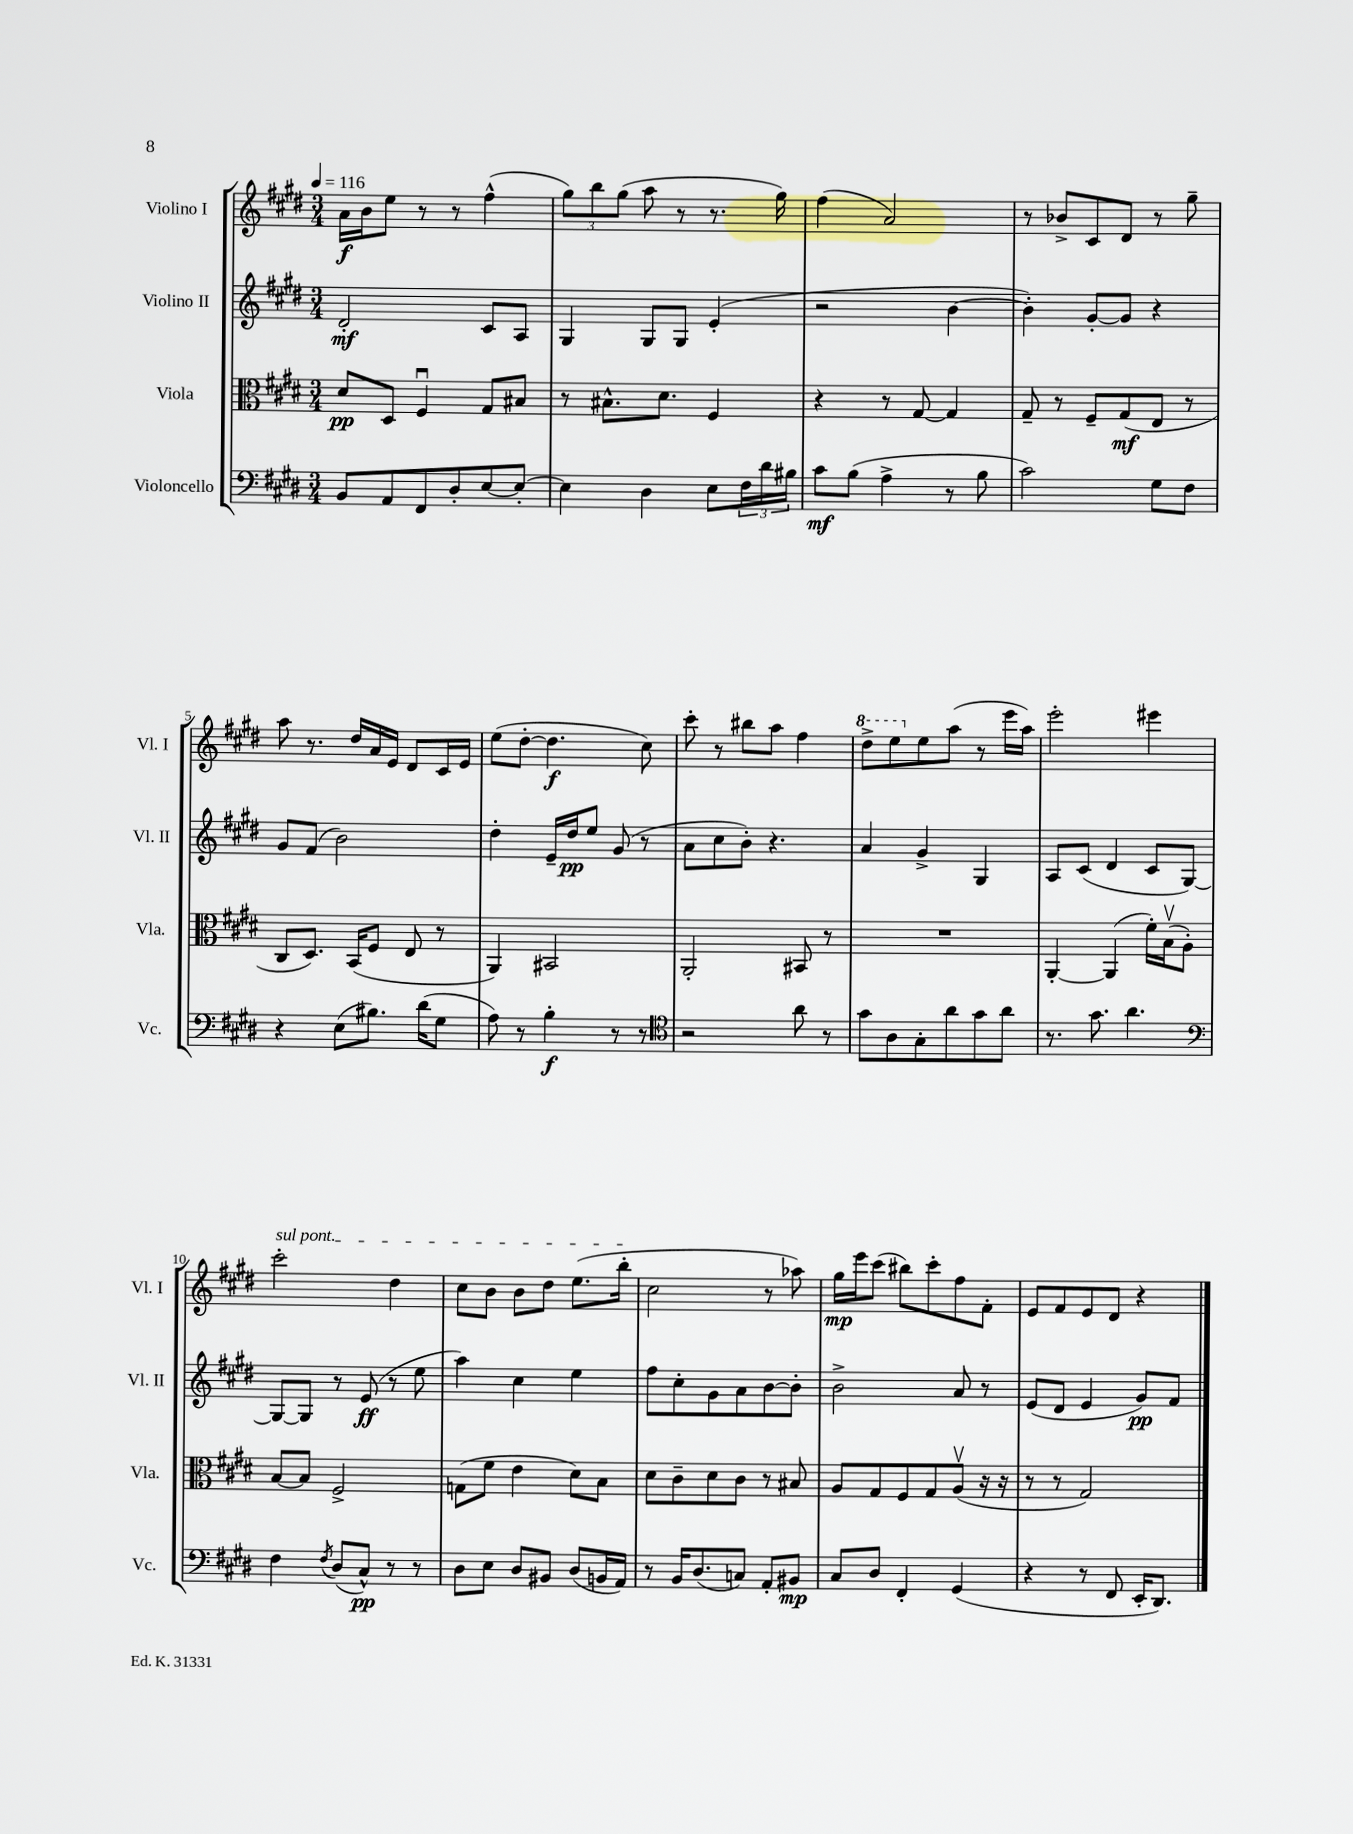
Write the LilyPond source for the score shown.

<<
\new StaffGroup <<
\new Staff = "s0" \with { instrumentName = "Violino I" shortInstrumentName = "Vl. I" } {
    \clef treble \key e \major \numericTimeSignature \time 3/4 \tempo 4 = 116
    a'16\f b'16 e''8 r8 r8 fis''4-^( |
    \tuplet 3/2 { gis''8) b''8 gis''8( } a''8 r8 r8. gis''16) |
    fis''4( a'2) |
    r8 bes'8-> cis'8 dis'8 r8 gis''8-- |
    a''8 r8. dis''16 a'16 e'16 dis'8 cis'16 e'16 |
    e''8( dis''8~-. dis''4.\f cis''8) |
    cis'''8-. r8 bis''8 a''8 fis''4 |
    \ottava #1 dis'''8-> e'''8 \ottava #0 e''8 a''8( r8 e'''16 a''16) |
    e'''2-. eis'''4 |
    \once \override TextSpanner.bound-details.left.text = \markup { \italic "sul pont." } cis'''2-.\startTextSpan dis''4 |
    cis''8 b'8 b'8 dis''8 e''8.( b''16-.\stopTextSpan |
    cis''2 r8 aes''8) |
    gis''16\mp e'''16 cis'''8( bis''8) cis'''8-. fis''8 fis'8-. |
    e'8 fis'8 e'8 dis'8 r4 \bar "|." |
}
\new Staff = "s1" \with { instrumentName = "Violino II" shortInstrumentName = "Vl. II" } {
    \clef treble \key e \major \numericTimeSignature \time 3/4
    dis'2-.\mf cis'8 a8 |
    gis4 gis8 gis8 e'4-.( |
    r2 b'4~ |
    b'4-.) gis'8~-. gis'8 r4 |
    gis'8 fis'8( b'2) |
    dis''4-. e'16-- dis''16\pp e''8 gis'8( r8 |
    a'8 cis''8 b'8-.) r4. |
    a'4 gis'4-> gis4 |
    a8 cis'8( dis'4 cis'8 gis8~) |
    gis8~ gis8 r8 e'8\ff( r8 e''8 |
    a''4) cis''4 e''4 |
    fis''8 cis''8-. gis'8 a'8 b'8~ b'8-. |
    b'2-> a'8 r8 |
    e'8( dis'8 e'4 gis'8\pp) fis'8 \bar "|." |
}
\new Staff = "s2" \with { instrumentName = "Viola" shortInstrumentName = "Vla." } {
    \clef alto \key e \major \numericTimeSignature \time 3/4
    dis'8\pp dis8 fis4\downbow gis8 bis8 |
    r8 bis8.-^ dis'8. fis4 |
    r4 r8 gis8~ gis4 |
    gis8-- r8 fis8-- gis8\mf( e8 r8 |
    cis8 dis8.) b,16( fis8 e8 r8 |
    a,4) bis,2 |
    a,2-. bis,8 r8 |
    R2. |
    a,4~-. a,4( fis'16-.) b16\upbow( a8-.) |
    b8~ b8 fis2-> |
    g8( fis'8 e'4 dis'8) b8 |
    dis'8 cis'8-- dis'8 cis'8 r8 bis8 |
    a8 gis8 fis8 gis8 a8\upbow( r16 r16 |
    r8 r8 gis2) \bar "|." |
}
\new Staff = "s3" \with { instrumentName = "Violoncello" shortInstrumentName = "Vc." } {
    \clef bass \key e \major \numericTimeSignature \time 3/4
    b,8 a,8 fis,8 dis8-. e8~ e8~-. |
    e4 dis4 e8 \tuplet 3/2 { fis16 dis'16 bis16 } |
    cis'8\mf b8( a4-> r8 b8 |
    cis'2) gis8 fis8 |
    r4 e8( bis8.) dis'16( gis8 |
    a8) r8 b4-.\f r8 r8 |
    \clef tenor r2 a'8 r8 |
    gis'8 a8 gis8-. a'8 gis'8 a'8 |
    r8. gis'8. a'4. |
    \clef bass fis4 \acciaccatura { fis8 } dis8( cis8-^\pp) r8 r8 |
    dis8 e8 dis8 bis,8 dis8( b,16 a,16) |
    r8 b,16 dis8.( c8) a,8-. bis,8\mp |
    cis8 dis8 fis,4-. gis,4( |
    r4 r8 fis,8 e,16-. dis,8.) \bar "|." |
}
>>
>>
